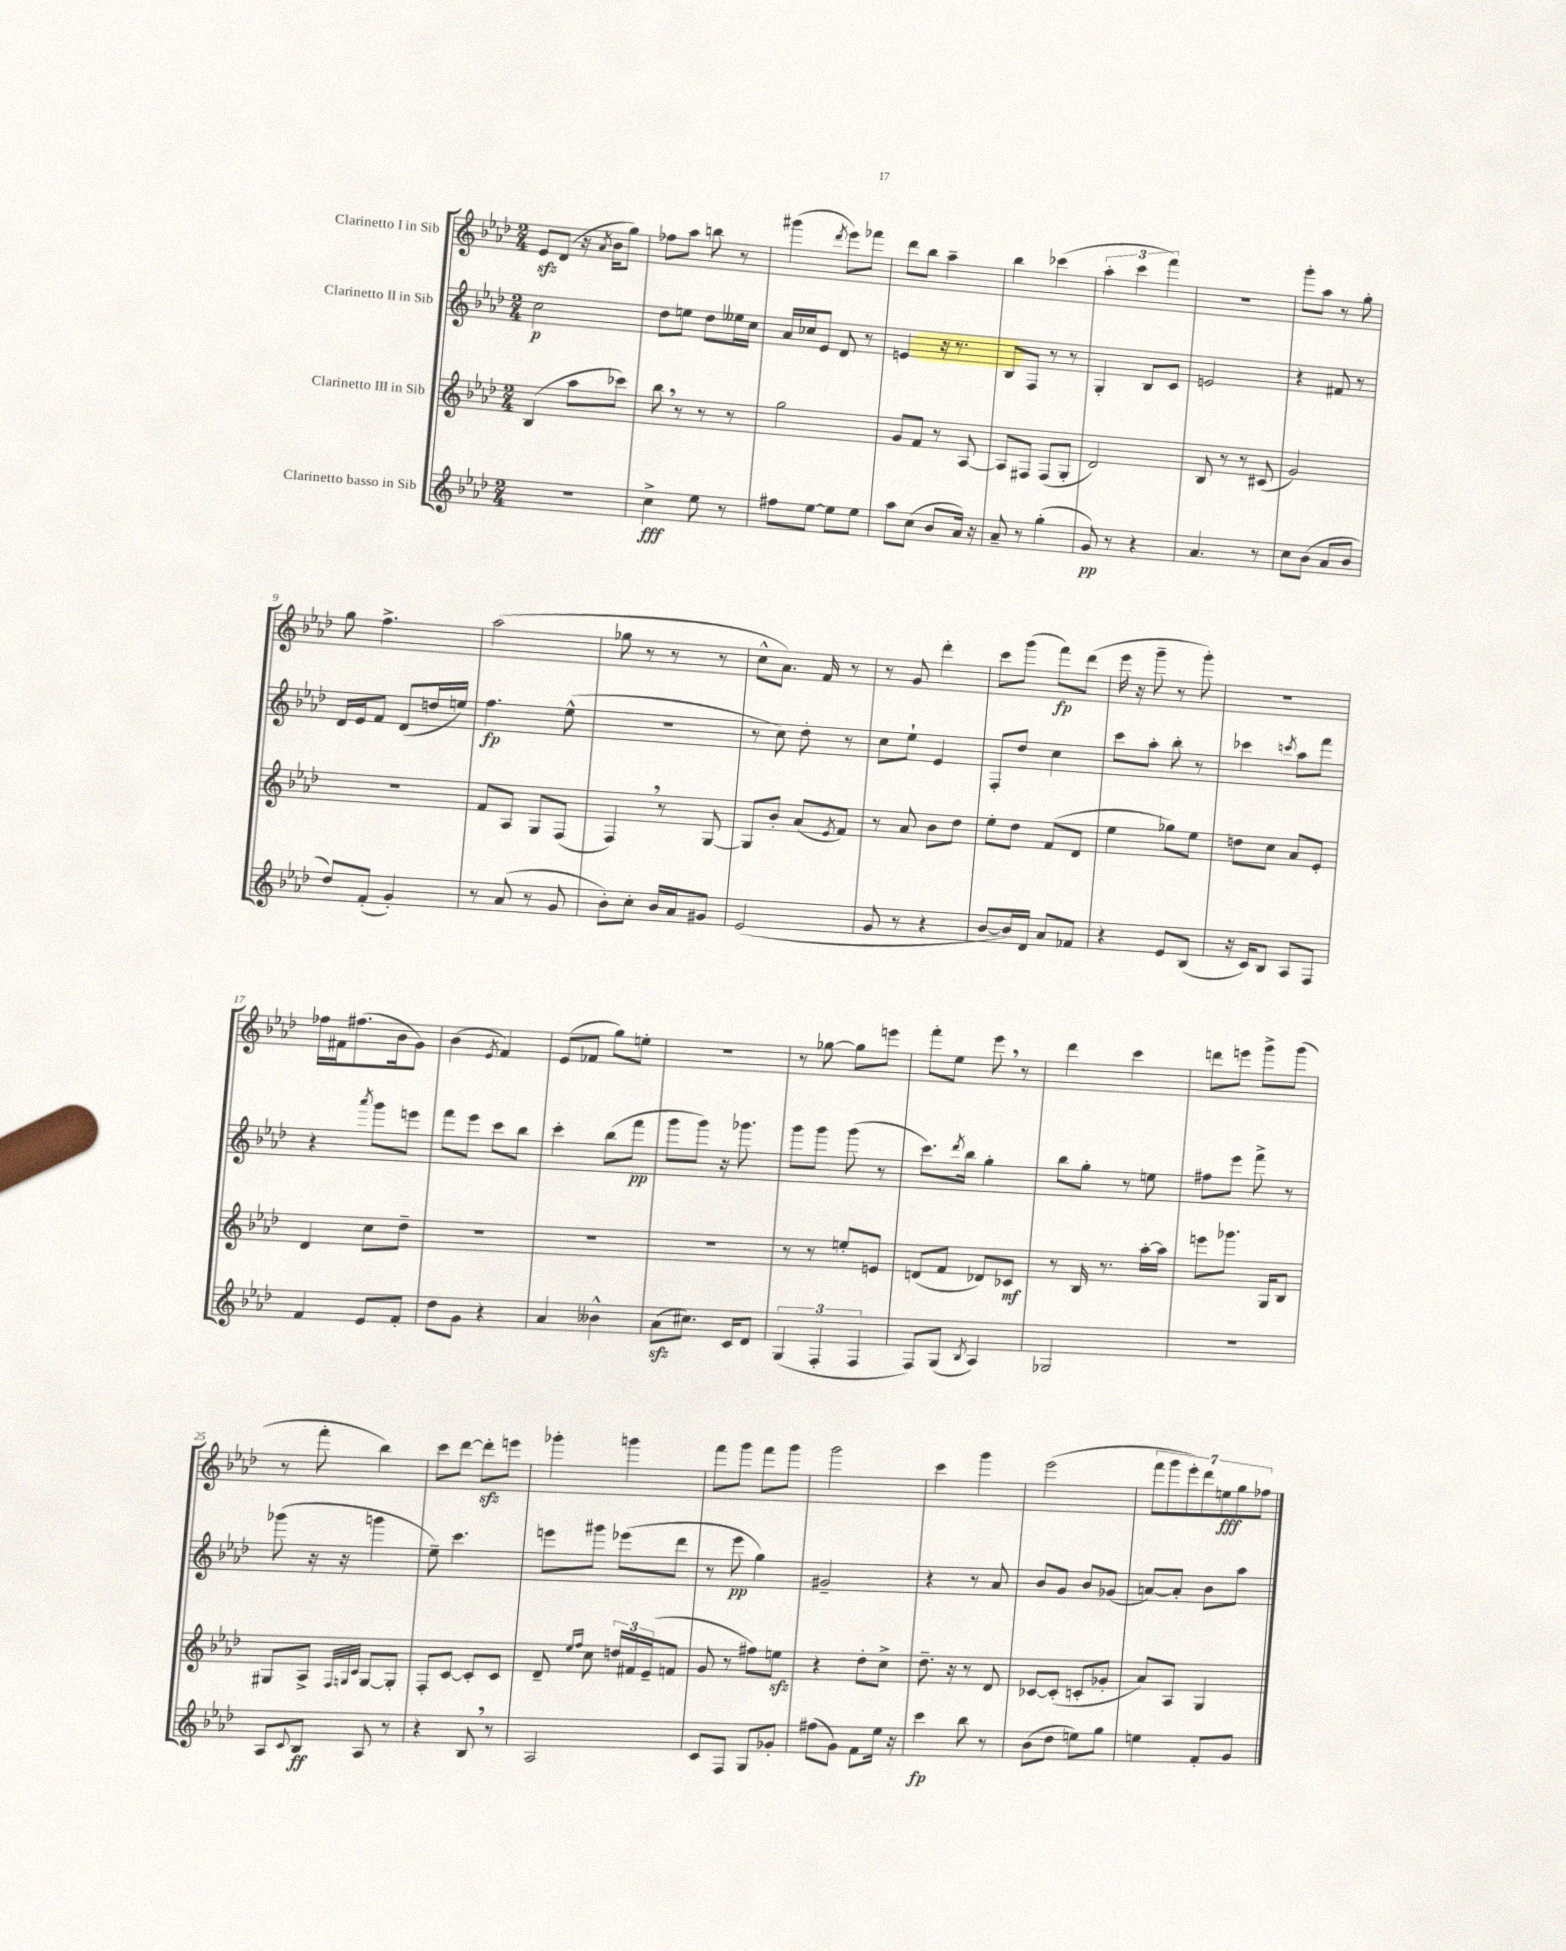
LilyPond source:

<<
\new StaffGroup <<
\new Staff = "s0" \with { instrumentName = "Clarinetto I in Sib" } {
    \clef treble \key aes \major \numericTimeSignature \time 2/4
    ees'8\sfz des'8( r16 \acciaccatura { aes'8 } bes'16 g''8) |
    fes''8 aes''8 b''8 r8 |
    gis'''4( \acciaccatura { des'''8 } ees'''8) fes'''8 |
    des'''8 bes''8 aes''4-- |
    bes''4 ces'''4( |
    \tuplet 3/2 { aes''4-. c'''4 f'''4) } |
    R2 |
    g'''8-. aes''8 r8 g''8-. |
    g''8 f''4.-> |
    aes''2( |
    ges''8 r8 r8 r8 |
    c''8-^ aes'8.) f'16 r8 |
    r8 g'8 des'''4-. |
    c'''8 g'''8( f'''8\fp) des'''8( |
    ees'''16 r16 g'''8-- r8 g'''8-.) |
    R2 |
    fes''16 fis'16 fis''8.( bes'16 g'8) |
    bes'4( \acciaccatura { ees'8 } f'4) |
    ees'8( fes'8 g''8) e''8-. |
    r2 |
    r8 ges''8~ ges''8 e'''8 |
    f'''8-. ees''8 ees'''8 \breathe r8 |
    des'''4 c'''4 |
    d'''8 e'''8 g'''8-> g'''8( |
    r8 f'''8-. bes''4) |
    c'''8 des'''8~ des'''8-.\sfz e'''8 |
    ges'''4-. g'''4 |
    f'''8 g'''8 f'''8 g'''8 |
    g'''2 |
    c'''4 g'''4 |
    ees'''2( |
    \tuplet 7/4 { f'''8 g'''8 ees'''8-.) des'''8 e''8\fff g''8 fes''8 } \bar "|." |
}
\new Staff = "s1" \with { instrumentName = "Clarinetto II in Sib" } {
    \clef treble \key aes \major \numericTimeSignature \time 2/4
    c''2\p |
    des''8 e''8 des''8 eeses''16 c''16 |
    aes'16 ces''16 ees'8 des'8 r8 |
    e'4 r16 r8. |
    bes8 f8 r8 r8 |
    g4-. bes8 c'8 |
    e'2 |
    r4 fis'8 r8 |
    des'16 ees'16 f'8 des'8( d''16 e''16) |
    f''4.\fp ees''8-^( |
    R2 |
    r8 c''8) des''8-. r8 |
    c''8 ees''8-! ees'4 |
    f8-. des''8 c''4 |
    c'''8 aes''8-. bes''8-. r8 |
    ces'''4 \acciaccatura { c'''8 } aes''8 f'''8 |
    r4 \acciaccatura { aes'''8 } g'''8 e'''8 |
    f'''8 ees'''8 c'''8 bes''8 |
    c'''4-. bes''8( f'''8\pp |
    g'''8 g'''8) r16 ges'''8. |
    g'''8 g'''8 g'''8( r8 |
    c'''8.) \acciaccatura { des'''8 } bes''16 g''4-. |
    bes''8 g''8-. r8 e''8 |
    fis''8 ees'''8 f'''8-> r8 |
    ges'''8( r16 r16 g'''4 |
    ees''8--) c'''4. |
    e'''8 gis'''8 ees'''8( des'''8 |
    r8 ees'''8\pp g''4) |
    gis'2-- |
    r4 r8 aes'8 |
    bes'8 g'8 bes'8 ges'8( |
    a'8~) a'8-. bes'8 aes''8 \bar "|." |
}
\new Staff = "s2" \with { instrumentName = "Clarinetto III in Sib" } {
    \clef treble \key aes \major \numericTimeSignature \time 2/4
    bes4( aes''8 ces'''8) |
    bes''8 \breathe r8 r8 r8 |
    g''2 |
    g'8 f'8 r8 aes8~ |
    aes8 fis8 fis8( g8-. |
    des'2) |
    bes8 r8 r8 cis'8( |
    g'2) |
    r2 |
    f'8 aes8 g8 f8( |
    f4) \breathe r8 g8~ |
    g8 bes'8-. aes'8( \acciaccatura { ees'8 } f'8) |
    r8 aes'8 bes'8 des''8 |
    ees''8-. des''8 f'8( des'8 |
    ees''4 ges''8) ees''8 |
    d''8 c''8 aes'8 ees'8-. |
    des'4 c''8 des''8-- |
    R2 |
    R2 |
    R2 |
    r8 r8 e''8-. e'8 |
    d'8( f'8 des'8) ces'8\mf |
    r8 bes16 r8. aes''16~-. aes''16 |
    e'''8 ges'''8. g16 bes8 |
    gis8 aes8-> \grace { f32 g32 c'32 } g8~ g8-. |
    f8-. c'8~ c'8-. c'8 |
    des'8-- \grace { ees''16 f''16 } c''8 \tuplet 3/2 { d''16 fis'16 ees'16--( } f'8 |
    g'8 r8 fis''8) e''8\sfz |
    r4 des''8-. c''8-> |
    des''8.-- r16 r8 des'8 |
    ces'8~ ces'8-.( c'8-. ges'8-. |
    aes'8) aes8 g4 \bar "|." |
}
\new Staff = "s3" \with { instrumentName = "Clarinetto basso in Sib" } {
    \clef treble \key aes \major \numericTimeSignature \time 2/4
    R2 |
    c''4->\fff ees''8 r8 |
    fis''8 ees''8~ ees''8 ees''8 |
    aes''8 c''8( bes'8 aes'16) r16 |
    aes'8-- r8 g''4-.( |
    g'8\pp) r8 r4 |
    aes'4. r8 |
    c''8 bes'8( aes'8 bes'8 |
    des''8) f'8-.( g'4-.) |
    r8 aes'8( r8 g'8 |
    bes'8-.) c''8-. bes'16 aes'16 gis'8 |
    ees'2( |
    g'8 r8 r4 |
    bes'8~ bes'16) des'16 aes'8 fes'8 |
    r4 ees'8 bes8( |
    r16 c'16) bes8 aes8 f8 |
    f'4 ees'8 f'8-. |
    des''8 g'8 r4 |
    aes'4 beses'4-^ |
    aes'8\sfz( cis''8.) c'16 des'8 |
    \tuplet 3/2 { g4( f4-. f4 } |
    f8) g8( \acciaccatura { bes8 } aes4) |
    ges2 |
    R2 |
    aes8 \appoggiatura { c'8 } bes8\ff aes8 r8 |
    r4 bes8 \breathe r8 |
    aes2 |
    c'8 f8 g8 ges'8-. |
    fis''8( g'8) f'8 ees''16 r16 |
    c'''4\fp bes''8 r8 |
    bes'8( des''8 e''8) g''8 |
    e''4 f'8-. g'8 \bar "|." |
}
>>
>>
